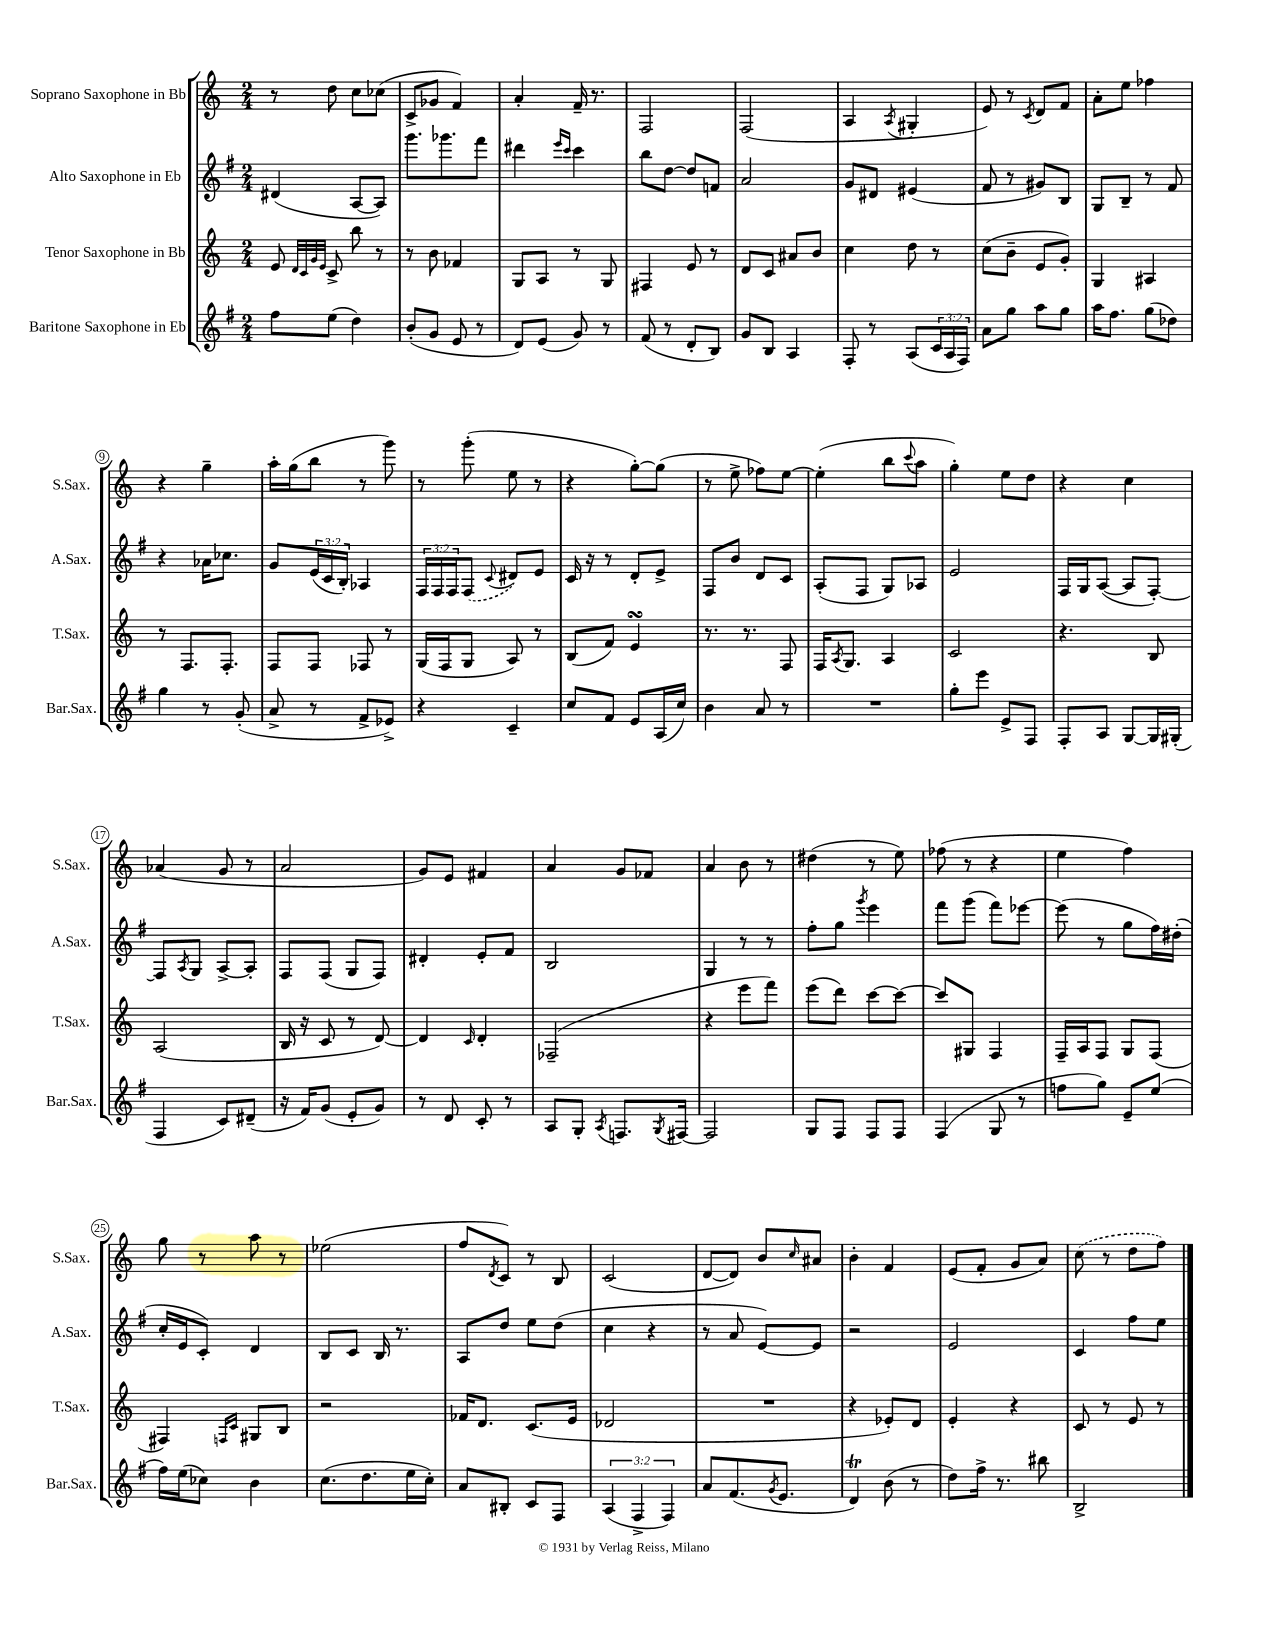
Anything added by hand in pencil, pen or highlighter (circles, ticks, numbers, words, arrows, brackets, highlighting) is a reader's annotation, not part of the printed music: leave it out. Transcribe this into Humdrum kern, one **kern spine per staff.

**kern	**kern	**kern	**kern
*staff4	*staff3	*staff2	*staff1
*clefG2	*clefG2	*clefG2	*clefG2
*k[f#]	*k[]	*k[f#]	*k[]
*M2/4	*M2/4	*M2/4	*M2/4
8ff#	8e	(4d#	8r
.	32qqd	.	.
.	32qqc	.	.
.	32qqg	.	.
.	32qqe	.	.
(8ee	8c^	.	8dd
4dd)	8bb	[8A	8cc
.	8r	8A])	(8cc-
=	=	=	=
(8b'	8r	8.ggg	8c^
8g	8b	.	8g-
.	.	8.ggg-	.
8e	4f-	.	4f)
8r	.	8fff#	.
=	=	=	=
8d)	8G	4ddd#	4a'
(8e	8A	.	.
.	.	16qqeee	.
.	.	16qqccc	.
8g)	8r	4ccc	16f~
.	.	.	8.r
8r	8G	.	.
=	=	=	=
(8f#	4F#	8bb	2F
8r	.	[8dd	.
8d'	8e	8dd]	.
8B)	8r	8f	.
=	=	=	=
8g	8d	2a	(2F
8B	8c	.	.
4A	8a#	.	.
.	8b	.	.
=	=	=	=
8F#'	4cc	8g	4A
8r	.	8d#	.
.	.	.	8qA
(8A	8dd	(4e#	4G#'
24c	8r	.	.
24A	.	.	.
24F#)	.	.	.
=	=	=	=
8a	(8cc	8f#	8e)
8gg	8b~	8r	8r
.	.	.	8qc
8aa	8e	8g#)	8d
8gg	8g')	8B	8f
=	=	=	=
16aa	4G	8G	8a'
8.ff#	.	.	.
.	.	8B~	8ee
(8gg	4A#	8r	4ff-
8dd-)	.	8f#	.
=	=	=	=
4gg	8r	4r	4r
.	8.F	.	.
8r	.	16a-	4gg~
.	8.F'	8.cc-	.
(8g'	.	.	.
=	=	=	=
8a^	8F	8g	16aa'
.	.	.	(16gg
8r	8F	(24e	8bb
.	.	24c	.
.	.	24B')	.
8f#^	8F-	4A-	8r
8e-^)	8r	.	8ggg)
=	=	=	=
4r	(16G	24F#	8r
.	.	24F#	.
.	16F	.	.
.	.	24F#	.
.	8G	(8F#	(8ggg'
.	.	8qqc	.
4c~	8A)	8d#)	8ee
.	8r	8e	8r
=	=	=	=
8cc	(8B	16c	4r
.	.	16r	.
8f#	8f)	8r	.
8e	4e	8d'	[8gg')
(16A	.	8e^	(8gg]
16cc)	.	.	.
=	=	=	=
4b	8.r	8F#	8r
.	.	8b	8ee^
.	8.r	.	.
8a	.	8d	8ff-)
8r	8F	8c	[8ee
=	=	=	=
2r	16F	(8A'	(4ee']
.	8qA	.	.
.	8.G	.	.
.	.	8F#	.
.	4A	8G)	8bb
.	.	.	8qqccc
.	.	8A-	8aa
=	=	=	=
8gg'	2c	2e	4gg')
8eee	.	.	.
8e^	.	.	8ee
8F#	.	.	8dd
=	=	=	=
8F#'	4.r	16F#	4r
.	.	16G	.
8A	.	([8A	.
[8G	.	8A]	4cc
16G]	8B	[8F#')	.
(16G#'	.	.	.
=	=	=	=
4F#	(2A	8F#]	(4a-
.	.	8qA	.
.	.	8G	.
8c)	.	[8A^	8g
(8d#~	.	8A']	8r
=	=	=	=
16r	16B	8F#	2a
16f#)	16r	.	.
(8g	8c	(8F#	.
8e'	8r	8G	.
8g)	[8d)	8F#)	.
=	=	=	=
8r	4d]	4d#'	8g)
8d	.	.	8e
.	16qqc	.	.
8c'	4d'	8e'	4f#
8r	.	8f#	.
=	=	=	=
8A	(2F-~	2B	4a
8G'	.	.	.
8qA	.	.	.
8.F	.	.	8g
.	.	.	8f-
8qG	.	.	.
[16F#	.	.	.
=	=	=	=
2F#]	4r	4G	4a
.	8eee	8r	8b
.	8fff)	8r	8r
=	=	=	=
8G	(8eee	8ff#'	(4dd#
8F#	8ddd)	8gg	.
.	.	8qggg	.
8F#	[8ccc	4eee	8r
8F#	8ccc_	.	8ee)
=	=	=	=
(4F#	8ccc]	8fff#	(8ff-
.	8G#	(8ggg	8r
8G	4F	8fff#)	4r
8r	.	[8eee-	.
=	=	=	=
8ff	16F~	(8eee-]	4ee
.	16A	.	.
8gg)	8F	8r	.
8e~	8G	8gg	4ff)
(8ee	(8F	16ff#)	.
.	.	(16dd#'	.
=	=	=	=
16ff#)	4F#)	16cc'	8gg
(16ee	.	16e	.
8cc-)	.	8c')	8r
.	16qqF	.	.
.	16qqc	.	.
4b	8G#	4d	8aa
.	8B	.	8r
=	=	=	=
(8.cc	2r	8B	(2ee-
.	.	8c	.
8.dd	.	.	.
.	.	16B	.
.	.	8.r	.
16ee	.	.	.
16cc')	.	.	.
=	=	=	=
8a	16f-	8A	8ff
.	8.d	.	.
.	.	.	8qd
8B#'	.	8dd	8c)
8c	(8.c	8ee	8r
8F#	.	(8dd	8B
.	16e	.	.
=	=	=	=
(6A	2d-	4cc	(2c
6F#^	.	.	.
.	.	4r	.
6F#)	.	.	.
=	=	=	=
8a	2r	8r	[8d
(8.f#	.	8a	8d])
.	.	[8e)	8b
8qg	.	.	.
8.e	.	.	.
.	.	.	16qqcc
.	.	8e]	8a#
=	=	=	=
4d)	4r	2r	4b'
(8b	8e-')	.	4f
8r	8d	.	.
=	=	=	=
8dd)	4e'	2e	(8e
16ff#^	.	.	8f'
8.r	.	.	.
.	4r	.	8g
8bb#	.	.	8a)
=	=	=	=
2B^	8c	4c	(8cc
.	8r	.	8r
.	8e	8ff#	8dd
.	8r	8ee	8ff)
==	==	==	==
*-	*-	*-	*-
